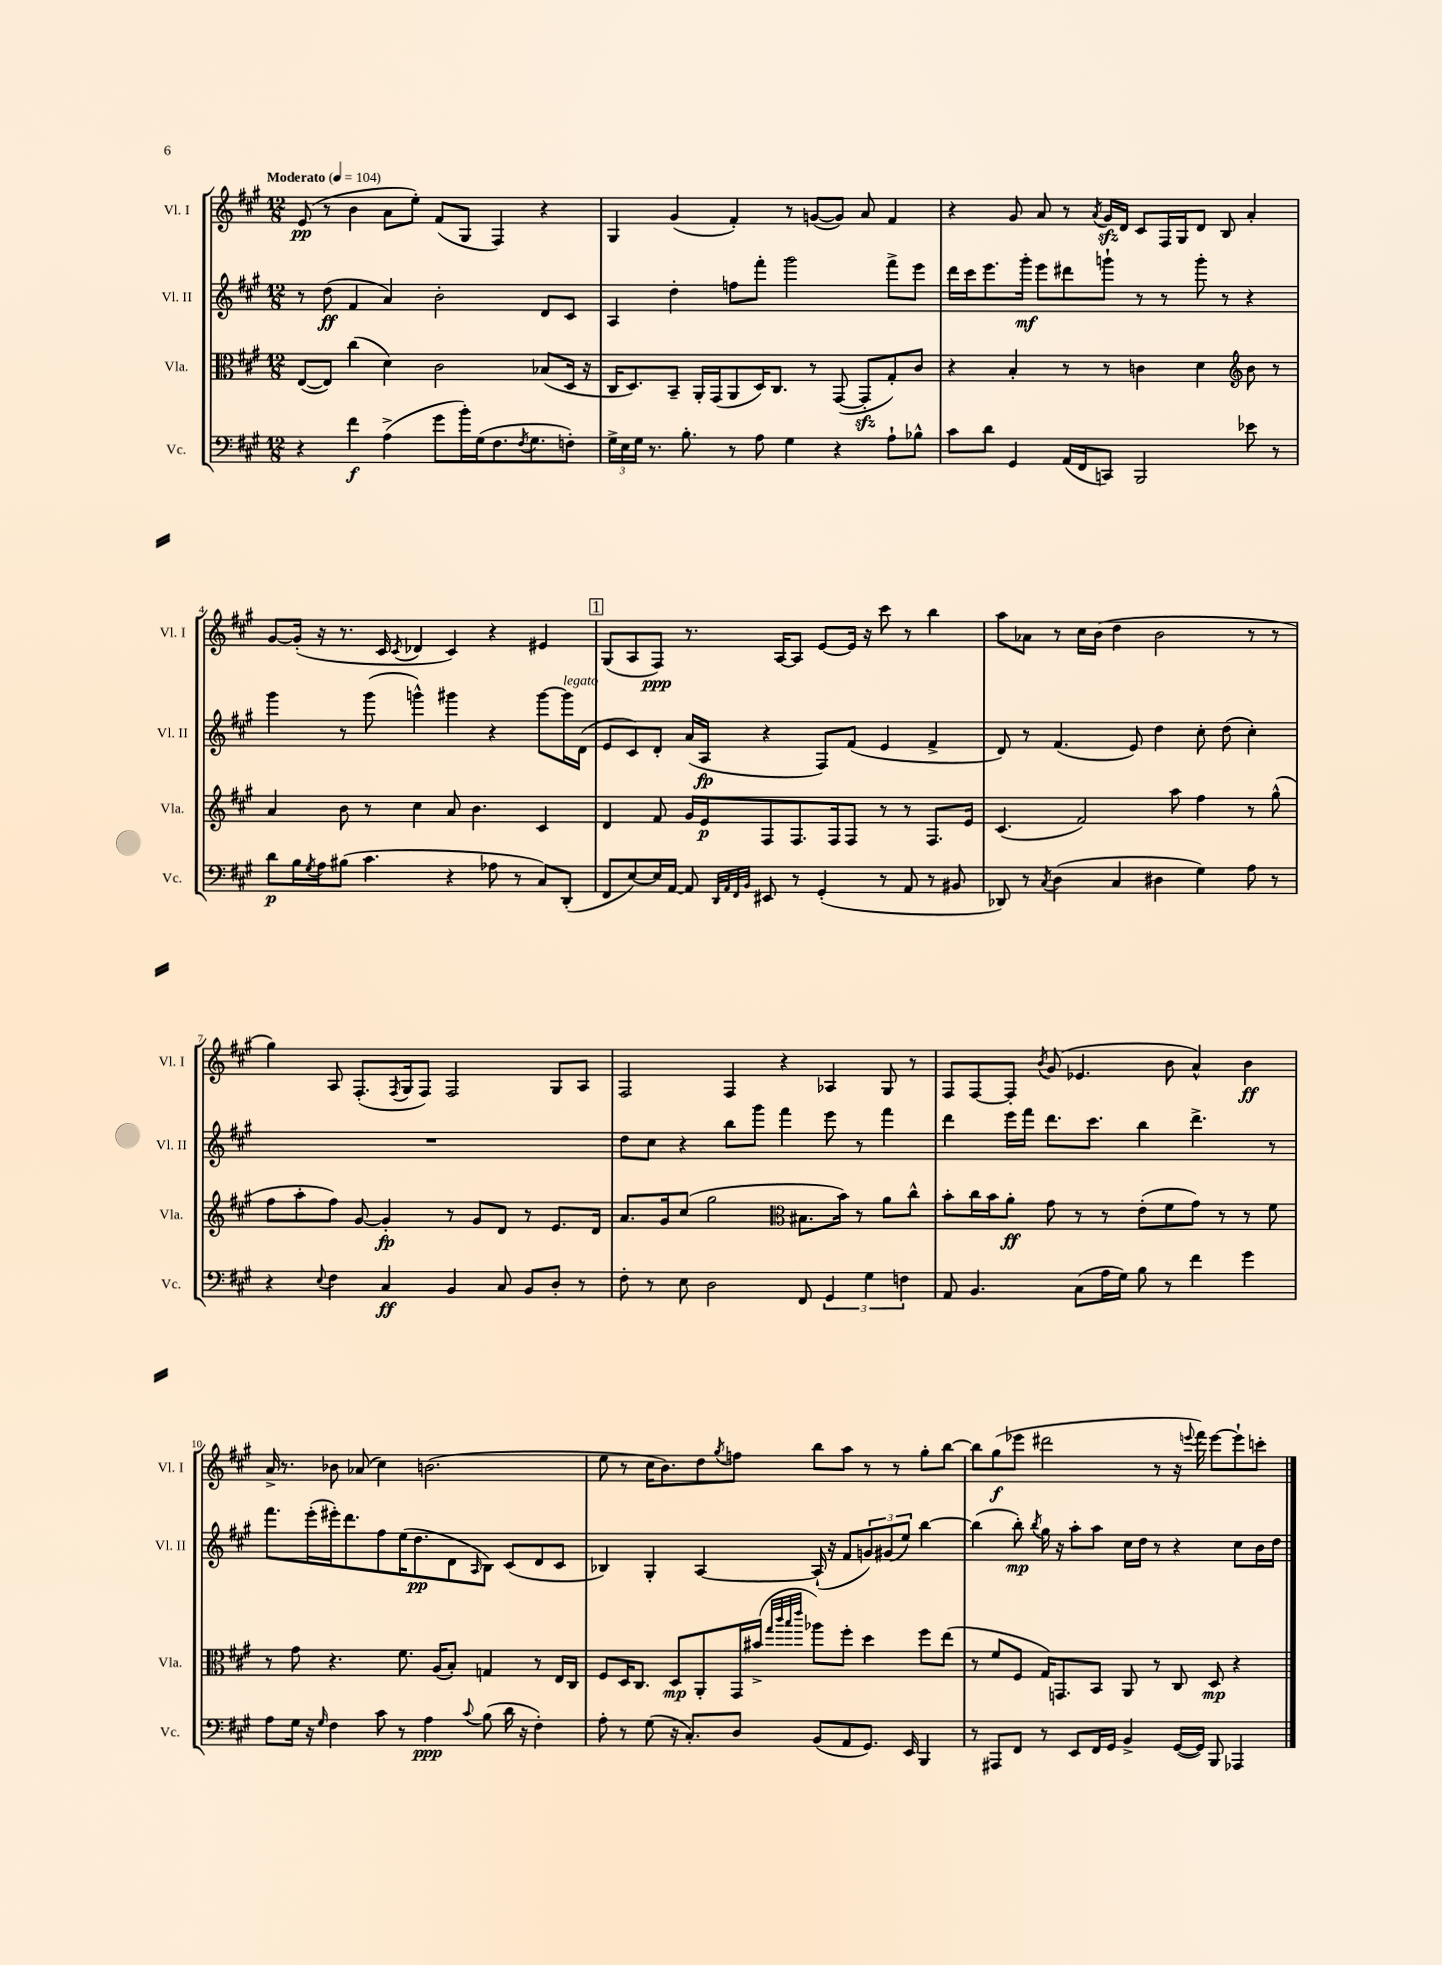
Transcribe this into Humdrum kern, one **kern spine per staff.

**kern	**dynam	**kern	**dynam	**kern	**dynam	**kern	**dynam
*part4	*part4	*part3	*part3	*part2	*part2	*part1	*part1
*staff4	*staff4	*staff3	*staff3	*staff2	*staff2	*staff1	*staff1
*I"Vc.	*	*I"Vla.	*	*I"Vl. II	*	*I"Vl. I	*
*I'Vc.	*	*I'Vla.	*	*I'Vl. II	*	*I'Vl. I	*
*clefF4	*	*clefC3	*	*clefG2	*	*clefG2	*
*k[f#c#g#]	*	*k[f#c#g#]	*	*k[f#c#g#]	*	*k[f#c#g#]	*
*M12/8	*	*M12/8	*	*M12/8	*	*M12/8	*
*MM104	*	*MM104	*	*MM104	*	*MM104	*
=1	=1	=1	=1	=1	=1	=1	=1
!	!	!	!	!	!	!LO:TX:a:B:t=Moderato	!
4r	.	([8E/L	.	8r	.	(8e/	pp
.	.	8E/J])	.	(8dd\	ff	8r	.
4f#\	f	(4cc#\	.	4f#/	.	4b\	.
(4A^\	.	4d\)	.	4a/)	.	8a\L	.
.	.	.	.	.	.	8ee'\J)	.
8g#\L	.	2c#\	.	2b'\	.	(8f#/L	.
16b'\L)	.	.	.	.	.	8G#/J	.
(16G#\J	.	.	.	.	.	.	.
8.F#\	.	.	.	.	.	4F#/)	.
8qF#/	.	.	.	.	.	.	.
8.G#\	.	.	.	.	.	.	.
.	.	(8B-X/L	.	8d/L	.	4r	.
8Fn'\J)	.	16D/Jk	.	8c#/J	.	.	.
.	.	16r	.	.	.	.	.
=2	=2	=2	=2	=2	=2	=2	=2
24G#^\LL	.	16C#/KL	.	4A/	.	4G#/	.
24E\	.	.	.	.	.	.	.
.	.	8.D/)	.	.	.	.	.
24G#\JJ	.	.	.	.	.	.	.
8.r	.	.	.	.	.	.	.
.	.	8BB~/J	.	4dd'\	.	(4g#/	.
8.B'\	.	.	.	.	.	.	.
.	.	16AA'/LL	.	.	.	.	.
.	.	(16GG#/J	.	.	.	.	.
8r	.	8AA/	.	8ffn\L	.	4f#'/)	.
8A\	.	16D/K)	.	8fff#'\J	.	.	.
.	.	8.C#/J	.	.	.	.	.
4G#\	.	.	.	2ggg#\	.	8r	.
.	.	8r	.	.	.	([8gn/L	.
4r	.	([8GG#/	.	.	.	8g/J])	.
.	.	8GG#zz'/L]	.	.	.	8a/	.
8A`\L	.	8G#'/)	.	8fff#^\L	.	4f#/	.
8B-X^^\J	.	8c#/J	.	8eee\J	.	.	.
=3	=3	=3	=3	=3	=3	=3	=3
8c#\L	.	4r	.	16ddd\LL	.	4r	.
.	.	.	.	16ccc#\J	.	.	.
8d\J	.	.	.	8.eee\	.	.	.
4GG#/	.	4B'/	.	.	.	8g#/	.
.	.	.	.	16ggg#'\Jk	mf	.	.
.	.	.	.	8eee\L	.	8a/	.
(16AA/LL	.	8r	.	8ddd#X\	.	8r	.
16FF#/J	.	.	.	.	.	.	.
.	.	.	.	.	.	8qa/	.
8CCn/J)	.	8r	.	8gggn`\J	.	16g#zz/LL	.
.	.	.	.	.	.	16d/JJ	.
2BBB/	.	4cn\	.	8r	.	8c#/L	.
.	.	.	.	8r	.	16F#/L	.
.	.	.	.	.	.	16G#/J	.
.	.	4d\	.	8ggg'\	.	8d/J	.
.	.	.	.	8r	.	8B/	.
*	*	*clefG2	*	*	*	*	*
8e-X\	.	8b\	.	4r	.	4a'/	.
8r	.	8r	.	.	.	.	.
!!LO:LB:g=z
=4	=4	=4	=4	=4	=4	=4	=4
8d\L	p	4a/	.	4ggg#\	.	[8g#/L	.
16B\L	.	.	.	.	.	(16g#'/Jk]	.
8qG#/	.	.	.	.	.	.	.
16A\J	.	.	.	.	.	16r	.
(8B#X\J	.	8b\	.	8r	.	8.r	.
4.c#\	.	8r	.	(8ggg#\	.	.	.
.	.	.	.	.	.	16c#/	.
.	.	.	.	.	.	8qc#/	.
.	.	4cc#\	.	4gggn^^\)	.	4d-X/	.
4r	.	8a/	.	4ggg#X\	.	4c#/)	.
.	.	4.b\	.	.	.	.	.
8A-X\	.	.	.	4r	.	4r	.
8r	.	.	.	.	.	.	.
8C#/L)	.	4c#/	.	[8ggg#\L	.	4e#X/	.
!	!	!	!	!LO:TX:a:i:t=legato	!	!	!
(8DD'/J	.	.	.	16ggg#\L]	.	.	.
.	.	.	.	(16d\JJ	.	.	.
!!LO:REH:place=s1:t=1
=5	=5	=5	=5	=5	=5	=5	=5
8FF#/L	.	4d/	.	8e/L	.	(8G#/L	.
[8E/)	.	.	.	8c#/)	.	8A/	.
16E/L]	.	8f#/	.	8d'/J	.	8F#/J)	ppp
[16AA/JJ	.	.	.	.	.	.	.
8AA/]	.	16g#/LL	.	(16a/LL	.	8.r	.
.	.	16e/J	p	16A/JJ	fp	.	.
32qqDD/LLL	.	.	.	.	.	.	.
32qqAA/	.	.	.	.	.	.	.
32qqFF#/	.	.	.	.	.	.	.
32qqBB/JJJ	.	.	.	.	.	.	.
8EE#X/	.	8F#/	.	4r	.	.	.
.	.	.	.	.	.	[16A/KL	.
8r	.	8.F#/	.	.	.	8A/J]	.
(4GG#'/	.	.	.	8F#/L)	.	[8e/L	.
.	.	16F#/k	.	.	.	.	.
.	.	8F#/J	.	(8f#/J	.	16e/Jk]	.
.	.	.	.	.	.	16r	.
8r	.	8r	.	4e/	.	8ccc#\	.
8AA/	.	8r	.	.	.	8r	.
8r	.	8.F#/L	.	4f#^/	.	4bb\	.
8BB#X/	.	.	.	.	.	.	.
.	.	16e/Jk	.	.	.	.	.
=6	=6	=6	=6	=6	=6	=6	=6
8DD-X/)	.	(4.c#/	.	8d/)	.	8aa\L	.
8r	.	.	.	8r	.	8a-X\J	.
8qC#/	.	.	.	.	.	.	.
(4D\	.	.	.	(4.f#/	.	8r	.
.	.	2f#/)	.	.	.	16cc#\LL	.
.	.	.	.	.	.	(16b\JJ	.
4C#/	.	.	.	.	.	4dd\	.
.	.	.	.	8e/)	.	.	.
4D#X\	.	.	.	4dd\	.	2b\	.
.	.	8aa\	.	.	.	.	.
4G#\)	.	4ff#\	.	8cc#'\	.	.	.
.	.	.	.	(8dd\	.	.	.
8A\	.	8r	.	4cc#'\)	.	8r	.
8r	.	(8gg#^^\	.	.	.	8r	.
!!LO:LB:g=z
=7	=7	=7	=7	=7	=7	=7	=7
4r	.	8ff#\L	.	1.r	.	4gg#\)	.
.	.	8aa'\	.	.	.	.	.
8qqE/	.	.	.	.	.	.	.
4F#\	.	8ff#\J)	.	.	.	8A/	.
.	.	[8g#/	.	.	.	(8.F#'/L	.
4C#/	ff	4g#'/]	fp	.	.	.	.
.	.	.	.	.	.	8qF#/	.
.	.	.	.	.	.	16G#/k	.
.	.	.	.	.	.	8F#/J)	.
4BB/	.	8r	.	.	.	2F#/	.
.	.	8g#/L	.	.	.	.	.
8C#/	.	8d/J	.	.	.	.	.
8BB/L	.	8r	.	.	.	.	.
8D'/J	.	8.e/L	.	.	.	8G#/L	.
8r	.	.	.	.	.	8A/J	.
.	.	16d/Jk	.	.	.	.	.
=8	=8	=8	=8	=8	=8	=8	=8
8F#'\	.	8.a/L	.	8dd\L	.	2F#/	.
8r	.	.	.	8cc#\J	.	.	.
.	.	16g#/k	.	.	.	.	.
8E\	.	(8cc#/J	.	4r	.	.	.
2D\	.	2gg#\	.	.	.	.	.
.	.	.	.	8bb\L	.	4F#/	.
.	.	.	.	8ggg#\J	.	.	.
.	.	.	.	4fff#\	.	4r	.
*	*	*clefC3	*	*	*	*	*
8FF#/	.	8.B#X\L	.	.	.	.	.
6GG#/	.	.	.	8eee\	.	4A-X/	.
.	.	16b\Jk)	.	.	.	.	.
.	.	8r	.	8r	.	.	.
6G#\	.	.	.	.	.	.	.
.	.	8a\L	.	4fff#\	.	8G#/	.
6Fn\	.	.	.	.	.	.	.
.	.	8cc#^^\J	.	.	.	8r	.
=9	=9	=9	=9	=9	=9	=9	=9
8AA/	.	8b'\L	.	4ddd\	.	8F#/L	.
4.BB/	.	16cc#\L	.	.	.	[8F#/	.
.	.	16b\J	.	.	.	.	.
.	.	8a'\J	ff	16eee\LL	.	8F#'/J]	.
.	.	.	.	16fff#\JJ	.	.	.
.	.	.	.	.	.	8qb/	.
.	.	8g#\	.	8.ddd\L	.	(8g#/	.
(8C#\L	.	8r	.	.	.	4.e-X/	.
.	.	.	.	8.ccc#\J	.	.	.
16A\L	.	8r	.	.	.	.	.
16G#\JJ)	.	.	.	.	.	.	.
8B\	.	(8e'\L	.	4bb\	.	.	.
8r	.	8f#\	.	.	.	8b\	.
4f#\	.	8g#\J)	.	4.ddd^\	.	4a^^/)	.
.	.	8r	.	.	.	.	.
4g#\	.	8r	.	.	.	4b\	ff
.	.	8f#\	.	8r	.	.	.
!!LO:LB:g=z
=10	=10	=10	=10	=10	=10	=10	=10
8A\L	.	8r	.	8.fff#\L	.	16a^/	.
.	.	.	.	.	.	8.r	.
16G#\Jk	.	8g#\	.	.	.	.	.
16r	.	.	.	(16eee'\L	.	.	.
16qqG#/	.	.	.	.	.	.	.
4F#\	.	4.r	.	16eee#X'\J)	.	8b-X\	.
.	.	.	.	8.ddd\	.	.	.
.	.	.	.	.	.	(8a-X/	.
8c#\	.	.	.	8ff#\	.	4cc#\)	.
8r	.	8.f#\	.	(16ee\K	.	.	.
.	.	.	.	8.dd\	pp	.	.
4A\	ppp	.	.	.	.	(2.bn\	.
.	.	(16A/KL	.	.	.	.	.
.	.	8B'/J)	.	8d\	.	.	.
8qqc#/	.	.	.	16qqA/	.	.	.
(8B\	.	4Gn/	.	8B\J)	.	.	.
16d\	.	.	.	(8c#/L	.	.	.
16r	.	.	.	.	.	.	.
4F#'\)	.	8r	.	8d/	.	.	.
.	.	16E/LL	.	8c#/J	.	.	.
.	.	16C#/JJ	.	.	.	.	.
=11	=11	=11	=11	=11	=11	=11	=11
8A'\	.	8F#/L	.	4B-X/)	.	8ee\	.
8r	.	16D/K	.	.	.	8r	.
.	.	8.C#/J	.	.	.	.	.
(8G#\	.	.	.	4G#'/	.	16cc#\KL	.
.	.	.	.	.	.	8.b\)	.
16r	.	8D/L	mp	.	.	.	.
8.C#'/L)	.	.	.	.	.	.	.
.	.	8AA'/	.	[4A/	.	8dd\	.
.	.	.	.	.	.	8qgg#/	.
8D/J	.	16GG#/L	.	.	.	8ffn\J	.
.	.	(16b#X^/JJ	.	.	.	.	.
.	.	32qqgg#/LLL	.	.	.	.	.
.	.	32qqccc#/	.	.	.	.	.
.	.	32qqbb/	.	.	.	.	.
.	.	32qqeee/JJJ	.	.	.	.	.
(8BB/L	.	8aa-X\L)	.	(16A`/]	.	8bb\L	.
.	.	.	.	16r	.	.	.
8AA/	.	8ff#'\J	.	8f#/L	.	8aa\J	.
8.GG#/J)	.	4dd\	.	12gn/)	.	8r	.
.	.	.	.	(12g#X/	.	.	.
.	.	.	.	.	.	8r	.
.	.	.	.	12ee/J)	.	.	.
16EE/	.	.	.	.	.	.	.
4BBB/	.	8ff#\L	.	[4bb\	.	8gg#'\L	.
.	.	(8ee\J	.	.	.	[8bb\J	.
=12	=12	=12	=12	=12	=12	=12	=12
8r	.	8r	.	(4bb\]	.	8bb\L]	.
8AAA#X/L	.	8f#/L	.	.	.	(8gg#\	f
8FF#/J	.	8F#/J	.	8bb'\)	mp	8eee-X\J	.
.	.	.	.	8qbb/	.	.	.
8r	.	16G#/KL)	.	16gg#\	.	2ddd#X\	.
.	.	8.GGn/	.	16r	.	.	.
8EE/L	.	.	.	8aa'\L	.	.	.
16FF#/L	.	8BB/J	.	8aa\J	.	.	.
16GG#/JJ	.	.	.	.	.	.	.
4BB^/	.	8AA/	.	16cc#\LL	.	.	.
.	.	.	.	16dd\JJ	.	.	.
.	.	8r	.	8r	.	8r	.
([16GG#/LL	.	8C#/	.	4r	.	16r	.
.	.	.	.	.	.	8qqeeen/	.
16GG#/JJ])	.	.	.	.	.	16fff#\)	.
8BBB/	.	8D/	mp	.	.	[8eee\L	.
4AAA-X/	.	4r	.	8cc#\L	.	8eee`\]	.
.	.	.	.	16b\L	.	8cccn'\J	.
.	.	.	.	16dd\JJ	.	.	.
==	==	==	==	==	==	==	==
*-	*-	*-	*-	*-	*-	*-	*-
